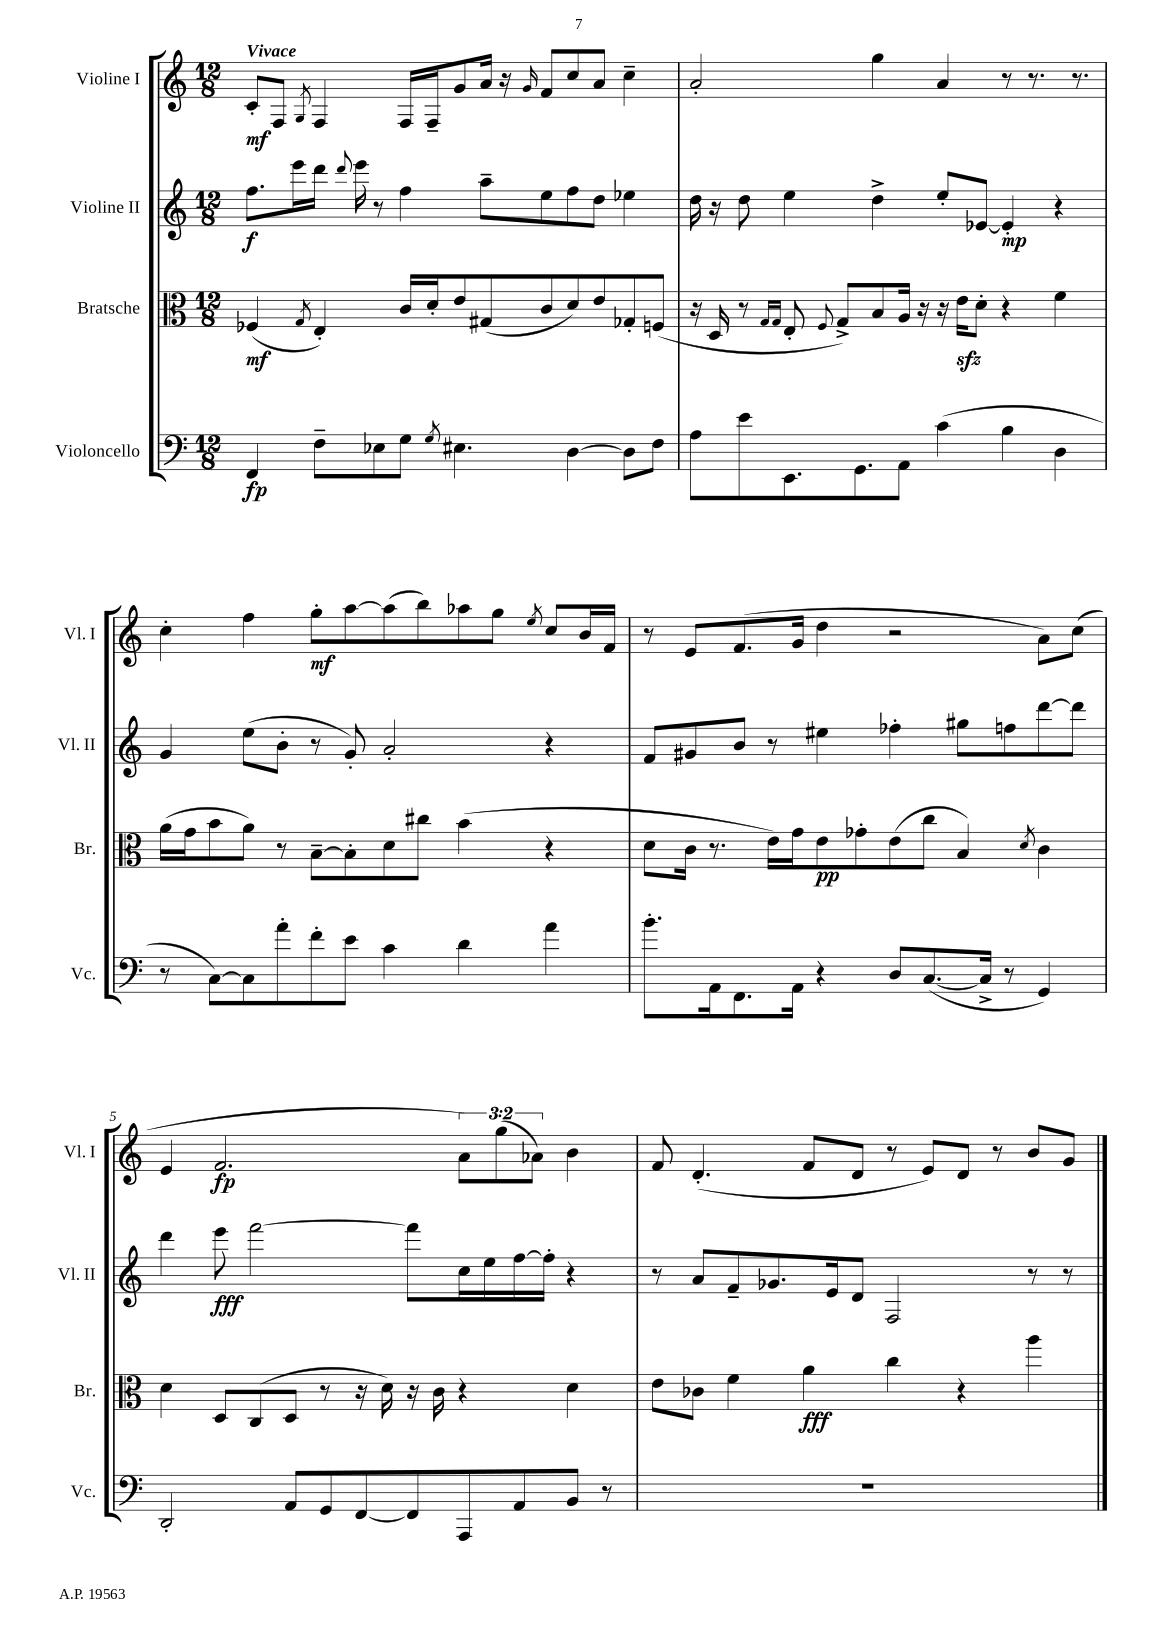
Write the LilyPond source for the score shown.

<<
\new StaffGroup <<
\new Staff = "s0" \with { instrumentName = "Violine I" shortInstrumentName = "Vl. I" } {
    \clef treble \key c \major \numericTimeSignature \time 12/8 \override Staff.TupletNumber.text = #tuplet-number::calc-fraction-text \tempo "Vivace"
    \autoBeamOff c'8[-.\mf f8] \acciaccatura { g8 } f4 f16[ f16-- g'8 a'16] r16 \grace { g'16 } f'8[ c''8 a'8] c''4-- |
    a'2-. g''4 a'4 r8 r8. r8. |
    c''4-. f''4 g''8[-.\mf a''8~ a''8( b''8) aes''8 g''8] \acciaccatura { e''8 } c''8[ b'16 f'16] |
    r8 e'8[ f'8.( g'16] d''4 r2 a'8[) c''8]( |
    e'4 f'2.\fp \tuplet 3/2 { a'8[) g''8( aes'8]) } b'4 |
    f'8 d'4.-.( f'8[ d'8] r8 e'8[) d'8] r8 b'8[ g'8] \bar "|." |
}
\new Staff = "s1" \with { instrumentName = "Violine II" shortInstrumentName = "Vl. II" } {
    \clef treble \key c \major \numericTimeSignature \time 12/8
    \autoBeamOff f''8.[\f e'''16 d'''16] \appoggiatura { d'''8 } e'''16 r8 f''4 a''8[-- e''8 f''8 d''8] ees''4 |
    d''16 r16 d''8 e''4 d''4-> e''8[-. ees'8]~ ees'4-.\mp r4 |
    g'4 e''8[( b'8]-. r8 g'8-.) a'2-. r4 |
    f'8[ gis'8 b'8] r8 eis''4 fes''4-. gis''8[ f''8 d'''8~ d'''8] |
    d'''4 e'''8\fff f'''2~ f'''8[ c''16 e''16 f''16~ f''16]-. r4 |
    r8 a'8[ f'8-- ges'8. e'16 d'8] f2 r8 r8 \bar "|." |
}
\new Staff = "s2" \with { instrumentName = "Bratsche" shortInstrumentName = "Br." } {
    \clef alto \key c \major \numericTimeSignature \time 12/8
    \autoBeamOff fes4\mf( \acciaccatura { g8 } e4-.) c'16[ d'16-. e'8 gis8( c'8 d'8) e'8 ges8-. f8]( |
    r16 d16 r8 \grace { g16[ g16] } e8-. \appoggiatura { f8 } g8[->) b8 a16] r16 r16 e'16[\sfz d'8]-. r4 f'4 |
    a'16[( g'16 b'8 a'8]) r8 b8[~-- b8-. d'8 cis''8] b'4( r4 |
    d'8[ c'16] r8. e'16[) g'16 e'8\pp ges'8-. e'8( c''8] b4) \acciaccatura { d'8 } c'4 |
    d'4 d8[ c8( d8] r8 r16 d'16) r16 c'16 r4 d'4 |
    e'8[ ces'8] f'4 a'4\fff c''4 r4 a''4 \bar "|." |
}
\new Staff = "s3" \with { instrumentName = "Violoncello" shortInstrumentName = "Vc." } {
    \clef bass \key c \major \numericTimeSignature \time 12/8
    \autoBeamOff f,4\fp f8[-- ees8 g8] \acciaccatura { g8 } eis4. d4~ d8[ f8] |
    a8[ e'8 e,8. g,8. a,8] c'4( b4 d4 |
    r8 c8[~) c8 a'8-. f'8-. e'8] c'4 d'4 a'4 |
    b'8.[-. a,16 f,8. a,16] r4 d8[ c8.~( c16]-> r8 g,4) |
    d,2-. a,8[ g,8 f,8~ f,8 a,,8 a,8 b,8] r8 |
    R1. \bar "|." |
}
>>
>>
\layout { \context { \Score \override BarNumber.break-visibility = ##(#f #t #t) barNumberVisibility = #(every-nth-bar-number-visible 5) } }
